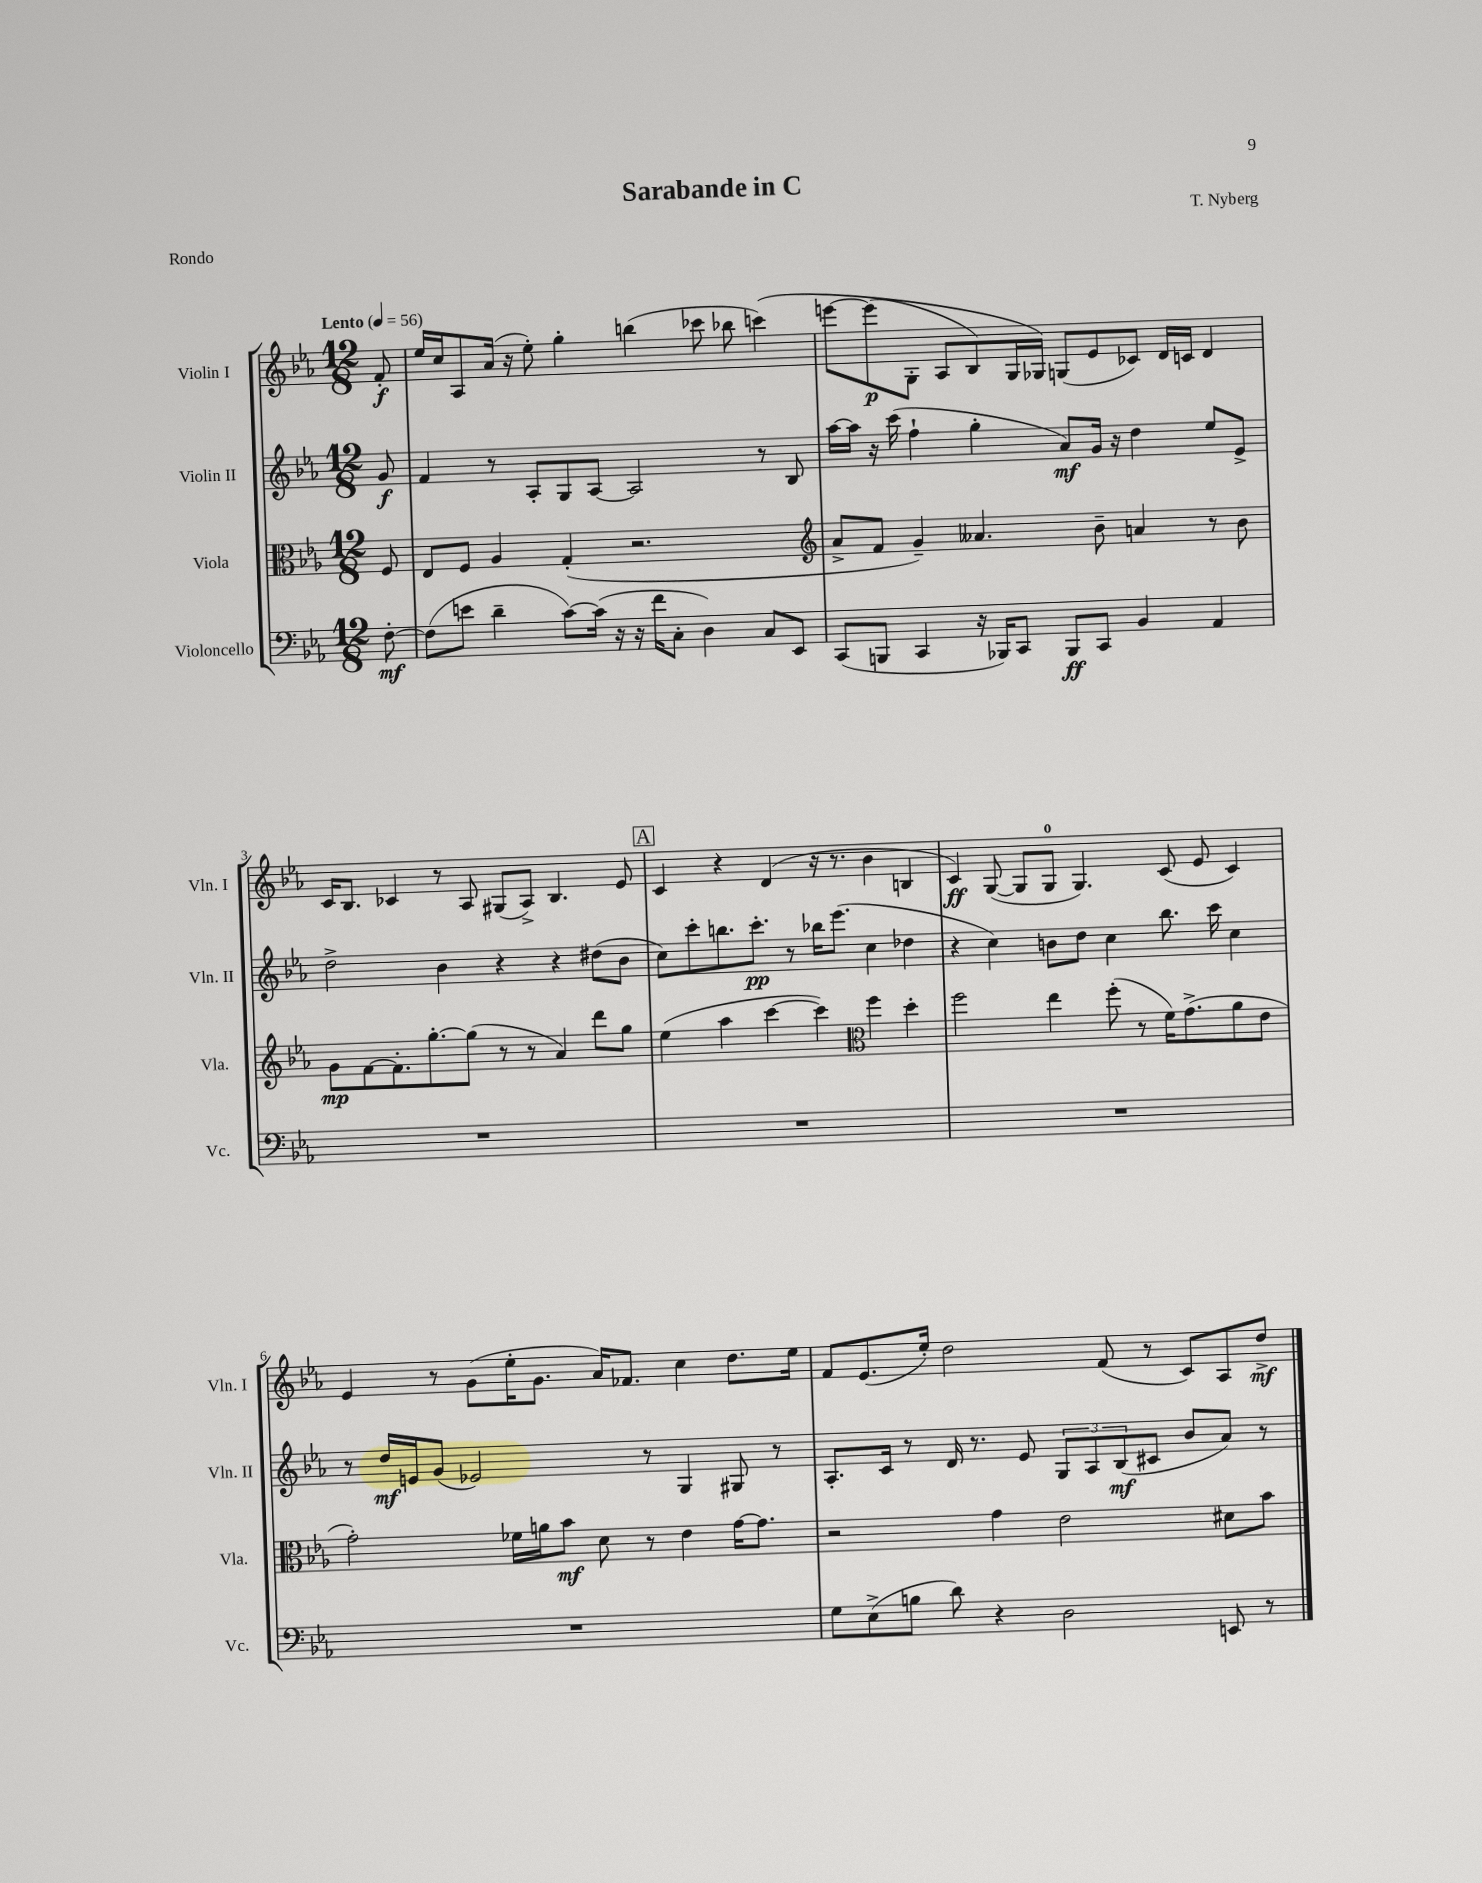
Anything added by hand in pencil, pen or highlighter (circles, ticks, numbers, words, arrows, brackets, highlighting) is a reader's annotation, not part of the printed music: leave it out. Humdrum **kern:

**kern	**dynam	**kern	**dynam	**kern	**dynam	**kern	**dynam
*part4	*part4	*part3	*part3	*part2	*part2	*part1	*part1
*staff4	*staff4	*staff3	*staff3	*staff2	*staff2	*staff1	*staff1
*I"Violoncello	*	*I"Viola	*	*I"Violin II	*	*I"Violin I	*
*I'Vc.	*	*I'Vla.	*	*I'Vln. II	*	*I'Vln. I	*
*clefF4	*	*clefC3	*	*clefG2	*	*clefG2	*
*k[b-e-a-]	*	*k[b-e-a-]	*	*k[b-e-a-]	*	*k[b-e-a-]	*
*M12/8	*	*M12/8	*	*M12/8	*	*M12/8	*
*MM56	*	*MM56	*	*MM56	*	*MM56	*
=	=	=	=	=	=	=	=
!	!	!	!	!	!	!LO:TX:a:B:t=Lento	!
[8F'\	mf	8F/	.	8g/	f	8f'/	f
=1	=1	=1	=1	=1	=1	=1	=1
(8F\L]	.	8E-/L	.	4f/	.	16ee-/LL	.
.	.	.	.	.	.	16cc/J	.
8en\J	.	8F/J	.	.	.	8A-/	.
4d~\	.	4A-/	.	8r	.	(16a-/Jk	.
.	.	.	.	.	.	16r	.
.	.	.	.	8A-'/L	.	8ee-'\)	.
[8c\L)	.	(4G'/	.	8G/	.	4gg'\	.
(16c\Jk]	.	.	.	[8A-/J	.	.	.
16r	.	.	.	.	.	.	.
16r	.	2.r	.	2A-/]	.	(4bbn\	.
16f\KL	.	.	.	.	.	.	.
8C'\J	.	.	.	.	.	.	.
4D\)	.	.	.	.	.	8ccc-X\	.
.	.	.	.	.	.	8bb-X\	.
8C/L	.	.	.	8r	.	(4cccn\)	.
8EE-/J	.	.	.	8B-/	.	.	.
=2	=2	=2	=2	=2	=2	=2	=2
*	*	*clefG2	*	*	*	*	*
(8CC/L	.	8a-^/L	.	[16aa-\LL	.	[8eeen\L	.
.	.	.	.	16aa-\JJ]	.	.	.
8BBBn/J	.	8f/J	.	16r	.	(8eee\]	p
.	.	.	.	(16ccc\	.	.	.
4CC/	.	4g~/)	.	4ff`\	.	8G'\J	.
.	.	.	.	.	.	8A-/L	.
16r	.	4.a--X/	.	4gg'\	.	8B-/)	.
16BBB-X/KL)	.	.	.	.	.	.	.
8CC/J	.	.	.	.	.	16G/L	.
.	.	.	.	.	.	16G-X/JJ)	.
8BBB-/L	ff	.	.	8a-/L)	mf	(8Gn/L	.
8CC/J	.	8b-~\	.	16g/Jk	.	8e-/	.
.	.	.	.	16r	.	.	.
4BB-/	.	4an/	.	4dd\	.	8c-X/J)	.
.	.	.	.	.	.	16d/LL	.
.	.	.	.	.	.	16cn/JJ	.
4AA-/	.	8r	.	8ee-/L	.	4d/	.
.	.	8b-\	.	8e-^/J	.	.	.
!!LO:LB:g=z
=3	=3	=3	=3	=3	=3	=3	=3
1.r	.	8g\L	mp	2dd^\	.	16c/KL	.
.	.	.	.	.	.	8.B-/J	.
.	.	[8f\	.	.	.	.	.
.	.	8.f'\]	.	.	.	4c-X/	.
.	.	[8.gg'\	.	.	.	.	.
.	.	.	.	4b-\	.	8r	.
.	.	(8gg\J]	.	.	.	8A-/	.
.	.	8r	.	4r	.	(8G#X/L	.
.	.	8r	.	.	.	8A-^/J)	.
.	.	4a-/)	.	4r	.	4.B-/	.
.	.	8ddd\L	.	(8dd#X\L	.	.	.
.	.	8gg\J	.	8b-\J	.	8e-/	.
!!LO:REH:place=s1:t=A
=4	=4	=4	=4	=4	=4	=4	=4
1.r	.	(4ee-\	.	8cc\L)	.	4c/	.
.	.	.	.	8ccc'\	.	.	.
.	.	4aa-\	.	8.bbn\	.	4r	.
.	.	.	.	8.ccc'\J	pp	.	.
.	.	[4ccc\	.	.	.	(4d/	.
.	.	.	.	8r	.	.	.
.	.	4ccc\])	.	16bb-X\KL	.	16r	.
.	.	.	.	(8.eee-\J	.	8.r	.
*	*	*clefC3	*	*	*	*	*
.	.	4ff\	.	4cc\	.	4b-\	.
.	.	4dd'\	.	4dd-X\	.	4Bn/	.
=5	=5	=5	=5	=5	=5	=5	=5
1.r	.	2ff\	.	4r	.	4c/)	ff
.	.	.	.	4cc\)	.	([8G/	.
.	.	.	.	.	.	8G/L]	.
.	.	4ee-\	.	8bn\L	.	8G/J	.
.	.	.	.	8dd\J	.	4.G/)	.
.	.	(8ff'\	.	4cc\	.	.	.
.	.	8r	.	.	.	.	.
.	.	16f\KL)	.	8.bb-\	.	(8c/	.
.	.	(8.g^\	.	.	.	.	.
.	.	.	.	.	.	8e-/	.
.	.	.	.	16ccc\	.	.	.
.	.	8a-\	.	4cc\	.	4c/)	.
.	.	8e-\J	.	.	.	.	.
!!LO:LB:g=z
=6	=6	=6	=6	=6	=6	=6	=6
1.r	.	2g'\)	.	8r	.	4e-/	.
.	.	.	.	16dd/LL	mf	.	.
.	.	.	.	16en/J	.	.	.
.	.	.	.	(8g/J	.	8r	.
.	.	.	.	2e-X/)	.	(8g\L	.
.	.	16f-X\LL	.	.	.	16ee-'\K	.
.	.	16an\J	.	.	.	8.g\J	.
.	.	8b-\J	mf	.	.	.	.
.	.	8d\	.	.	.	16a-/KL)	.
.	.	.	.	.	.	8.f-X/J	.
.	.	8r	.	8r	.	.	.
.	.	4e-\	.	4G/	.	4cc\	.
.	.	[16g\KL	.	8G#X/	.	8.dd\L	.
.	.	8.g\J]	.	.	.	.	.
.	.	.	.	8r	.	.	.
.	.	.	.	.	.	16ee-\Jk	.
=7	=7	=7	=7	=7	=7	=7	=7
8G\L	.	2r	.	8.A-'/L	.	8f/L	.
(8E-^\	.	.	.	.	.	(8.e-/	.
.	.	.	.	16c/Jk	.	.	.
8Bn\J	.	.	.	8r	.	.	.
.	.	.	.	.	.	16ee-'/Jk)	.
8d\)	.	.	.	16d/	.	2dd\	.
.	.	.	.	8.r	.	.	.
4r	.	4g\	.	.	.	.	.
.	.	.	.	8e-/	.	.	.
2D\	.	2e-\	.	12G/L	.	.	.
.	.	.	.	12A-/	.	.	.
.	.	.	.	.	.	(8f/	.
.	.	.	.	(12B-/	mf	.	.
.	.	.	.	8c#X/J	.	8r	.
.	.	.	.	8b-/L	.	8c/L)	.
8EEn/	.	8d#X\L	.	8a-/J)	.	8A-/	.
8r	.	8b-\J	.	8r	.	8dd^/J	mf
==	==	==	==	==	==	==	==
*-	*-	*-	*-	*-	*-	*-	*-
